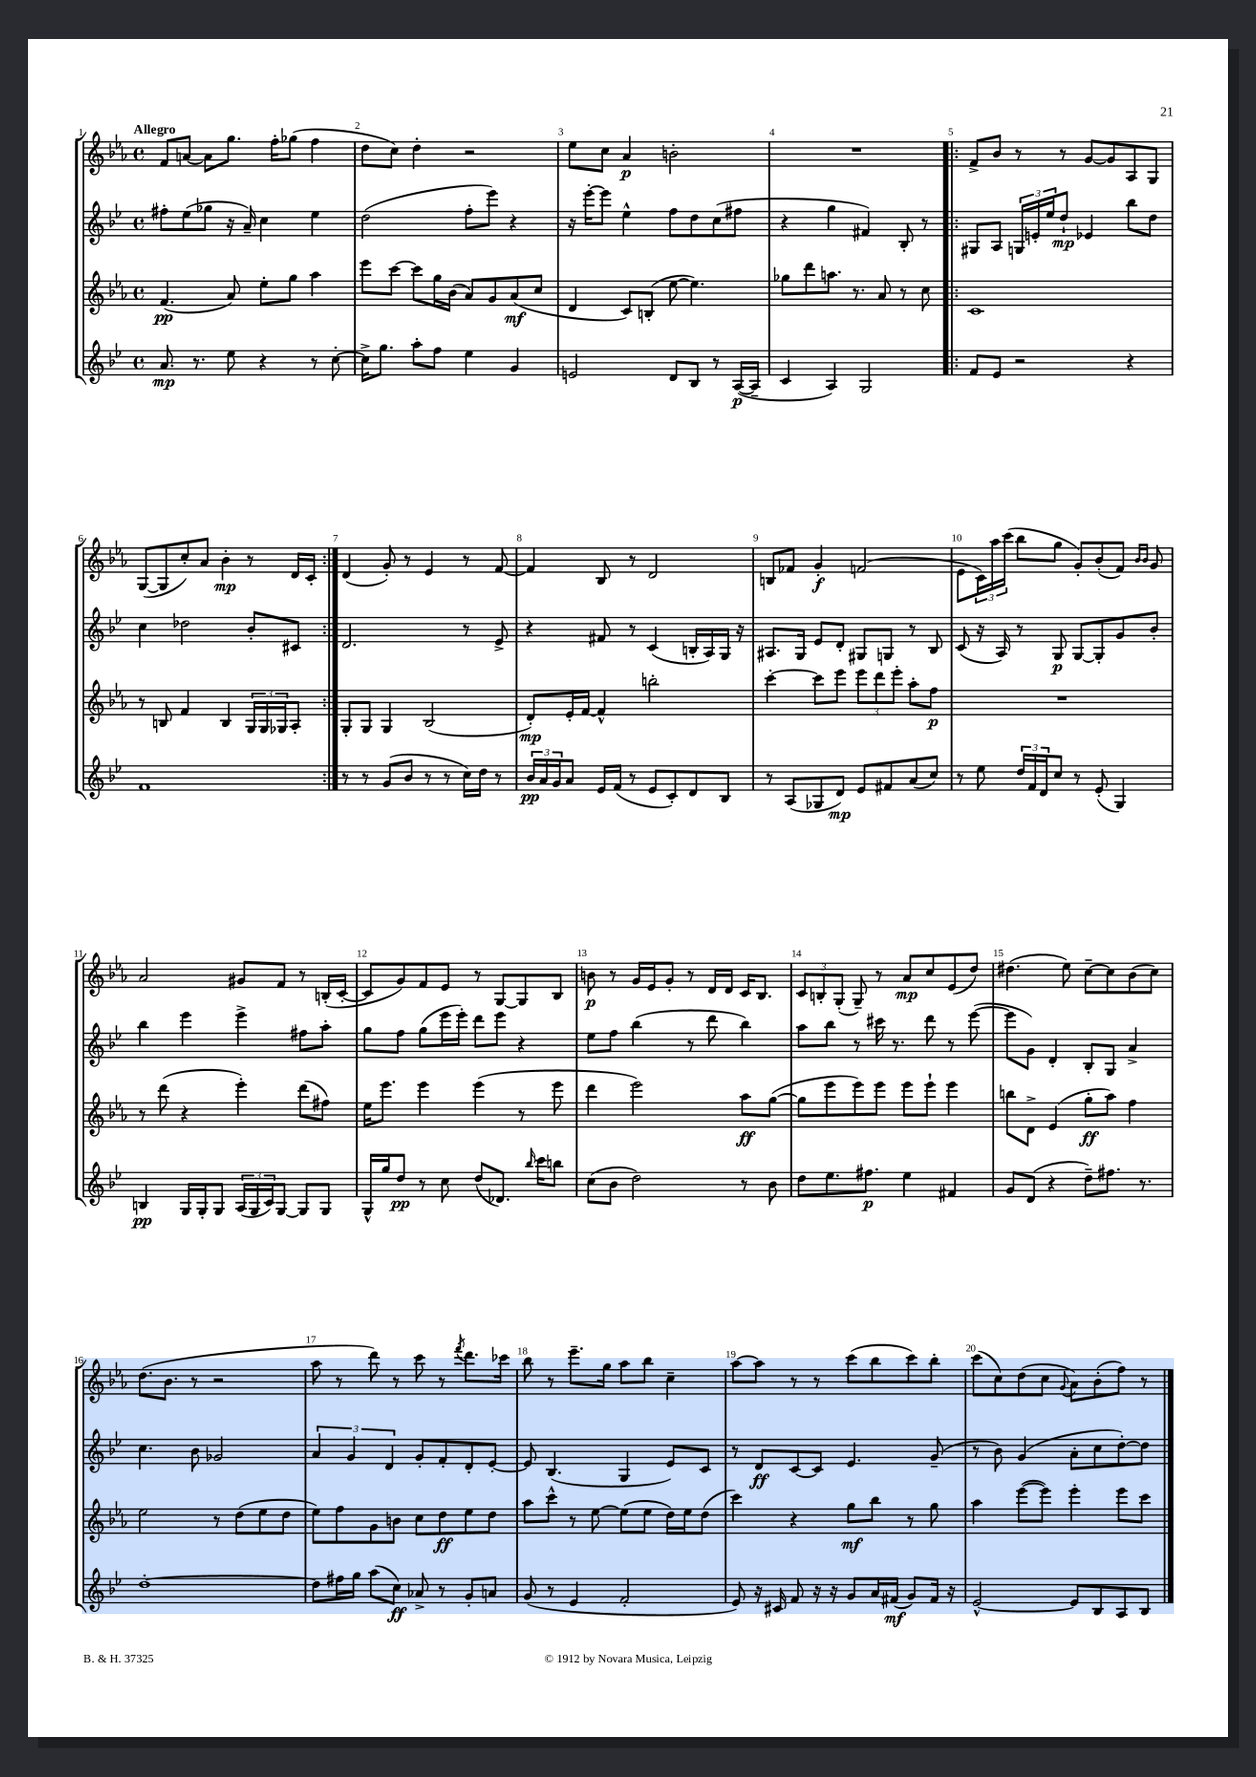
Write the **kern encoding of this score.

**kern	**dynam	**kern	**dynam	**kern	**dynam	**kern	**dynam
*part4	*part4	*part3	*part3	*part2	*part2	*part1	*part1
*staff4	*staff4	*staff3	*staff3	*staff2	*staff2	*staff1	*staff1
*clefG2	*	*clefG2	*	*clefG2	*	*clefG2	*
*k[b-e-]	*	*k[b-e-a-]	*	*k[b-e-]	*	*k[b-e-a-]	*
*M4/4	*	*M4/4	*	*M4/4	*	*M4/4	*
*met(c)	*	*met(c)	*	*met(c)	*	*met(c)	*
=1	=1	=1	=1	=1	=1	=1	=1
!	!	!	!	!	!	!LO:TX:a:B:t=Allegro	!
8.a/	mp	(4.f/	pp	8ff#X'\L	.	8f/L	.
.	.	.	.	(8ee-\	.	[8an/J	.
8.r	.	.	.	.	.	.	.
.	.	.	.	8gg-X\J	.	8a\L]	.
8ee-\	.	8a-/)	.	16r	.	8.gg\J	.
.	.	.	.	16a~/)	.	.	.
4r	.	8ee-'\L	.	4cc\	.	.	.
.	.	.	.	.	.	16ff'\KL	.
.	.	8gg\J	.	.	.	(8gg-X\J	.
8r	.	4aa-\	.	4ee-\	.	4ff\	.
[8cc'\	.	.	.	.	.	.	.
=2	=2	=2	=2	=2	=2	=2	=2
16cc^\KL]	.	8eee-\L	.	(2dd\	.	8dd\L	.
8.gg\J	.	.	.	.	.	.	.
.	.	[8ccc\J	.	.	.	8cc\J)	.
8aa'\L	.	8ccc\L]	.	.	.	4dd'\	.
8ff\J	.	16gg\L	.	.	.	.	.
.	.	(16b-\JJ	.	.	.	.	.
4ee-\	.	8a-/L)	.	8ff'\L	.	2r	.
.	.	8g/	.	8eee-\J)	.	.	.
4g/	.	(8a-/	mf	4r	.	.	.
.	.	8cc/J	.	.	.	.	.
=3	=3	=3	=3	=3	=3	=3	=3
2en/	.	4d/	.	16r	.	8ee-\L	.
.	.	.	.	[16eee-'\KL	.	.	.
.	.	.	.	8eee-\J]	.	8cc\J	.
.	.	8c/L)	.	4ee-^^\	.	4a-/	p
.	.	(8Bn'/J	.	.	.	.	.
8d/L	.	[8ee-\	.	8ff\L	.	2bn'\	.
8B-/J	.	4.ee-\])	.	8dd\	.	.	.
8r	.	.	.	(8cc\	.	.	.
([16A/LL	p	.	.	8ff#X\J	.	.	.
16A~/JJ]	.	.	.	.	.	.	.
=4	=4	=4	=4	=4	=4	=4	=4
4c/	.	8gg-X\L	.	4r	.	1r	.
.	.	8ddd\	.	.	.	.	.
4A/)	.	8.aan\J	.	4gg\	.	.	.
.	.	8.r	.	.	.	.	.
2G/	.	.	.	4f#X/)	.	.	.
.	.	8a-/	.	.	.	.	.
.	.	8r	.	8B-'/	.	.	.
.	.	8cc\	.	8r	.	.	.
=5!|:	=5!|:	=5!|:	=5!|:	=5!|:	=5!|:	=5!|:	=5!|:
8f/L	.	1c	.	8G#X/L	.	8f^/L	.
8e-/J	.	.	.	8A/J	.	8b-/J	.
2r	.	.	.	24Gn/LL	.	8r	.
.	.	.	.	24en'/	.	.	.
.	.	.	.	24ee-/J	.	.	.
.	.	.	.	8dd`/J	mp	8r	.
.	.	.	.	4e-X/	.	[8g/L	.
.	.	.	.	.	.	8g/]	.
4r	.	.	.	8bb-\L	.	8A-/	.
.	.	.	.	8dd\J	.	8G/J	.
!!LO:LB:g=z
=6	=6	=6	=6	=6	=6	=6	=6
1f	.	8r	.	4cc\	.	([8G/L	.
.	.	8Bn/	.	.	.	8G/]	.
.	.	4f/	.	2dd-X\	.	8cc'/)	.
.	.	.	.	.	.	8a-/J	.
.	.	4B/	.	.	.	4b-'\	mp
.	.	24G/LL	.	8b-'/L	.	8r	.
.	.	24G/	.	.	.	.	.
.	.	24G-X/J	.	.	.	.	.
.	.	8A-'/J	.	8c#X/J	.	16d/LL	.
.	.	.	.	.	.	16c'/JJ	.
=7:|!	=7:|!	=7:|!	=7:|!	=7:|!	=7:|!	=7:|!	=7:|!
8r	.	8G'/L	.	2.d/	.	(4d/	.
8r	.	8G/J	.	.	.	.	.
(8g/L	.	4G/	.	.	.	8g'/)	.
8b-/J	.	.	.	.	.	8r	.
8r	.	(2B-/	.	.	.	4e-/	.
8r	.	.	.	.	.	.	.
16cc\LL)	.	.	.	8r	.	8r	.
16dd\JJ	.	.	.	.	.	.	.
8r	.	.	.	8e-^/	.	[8f/	.
=8	=8	=8	=8	=8	=8	=8	=8
24b-/LL	pp	8d'/L)	mp	4r	.	4f/]	.
24a/	.	.	.	.	.	.	.
24g/J	.	.	.	.	.	.	.
8a/J	.	16e-'/L	.	.	.	.	.
.	.	[16f/JJ	.	.	.	.	.
16e-/LL	.	4f^^/]	.	8f#X/	.	8B-/	.
(16f/JJ	.	.	.	.	.	.	.
8r	.	.	.	8r	.	8r	.
8e-/L	.	2bbn'\	.	(4c/	.	2d/	.
8c'/)	.	.	.	.	.	.	.
8d/	.	.	.	16Bn'/LL	.	.	.
.	.	.	.	16A/)	.	.	.
8B-/J	.	.	.	16G/JJ	.	.	.
.	.	.	.	16r	.	.	.
=9	=9	=9	=9	=9	=9	=9	=9
8r	.	[4ccc'\	.	8.A#X/L	.	8Bn/L	.
(8A/L	.	.	.	.	.	8f-X/J	.
.	.	.	.	16G/Jk	.	.	.
8G-X/	.	8ccc\L]	.	8e-/L	.	4g'/	f
8d/J)	mp	8eee-\J	.	8d'/J	.	.	.
8e-/L	.	12eee-\L	.	8G#X/L	.	(2fn/	.
.	.	12ddd\	.	.	.	.	.
8f#X/	.	.	.	8Gn/J	.	.	.
.	.	12eee-'\J	.	.	.	.	.
(8a/	.	8aa-'\L	.	8r	.	.	.
8cc/J)	.	8ff\J	p	8B-/	.	.	.
=10	=10	=10	=10	=10	=10	=10	=10
8r	.	1r	.	(8c/	.	8e-\L	.
8ee-\	.	.	.	16r	.	24c\L)	.
.	.	.	.	.	.	24aa-\	.
.	.	.	.	16A/)	.	.	.
.	.	.	.	.	.	(24ccc\JJ	.
24dd/LL	.	.	.	8r	.	8bb-\L	.
24f/	.	.	.	.	.	.	.
24d/J	.	.	.	.	.	.	.
8cc/J	.	.	.	8G/	p	8gg\J	.
8r	.	.	.	[8G/L	.	8g'/L)	.
(8e-'/	.	.	.	8G'/]	.	(8b-'/	.
4G/)	.	.	.	8g/	.	8f/J)	.
.	.	.	.	.	.	16qqb-/LL	.
.	.	.	.	.	.	16qqb-/JJ	.
.	.	.	.	8b-'/J	.	8g/	.
!!LO:LB:g=z
=11	=11	=11	=11	=11	=11	=11	=11
4Bn/	pp	8r	.	4bb-\	.	2a-/	.
.	.	(8ddd\	.	.	.	.	.
16G/LL	.	4r	.	4eee-\	.	.	.
16G'/J	.	.	.	.	.	.	.
8G/J	.	.	.	.	.	.	.
(24A/LL	.	4eee-'\)	.	4eee-^\	.	8g#X/L	.
24G/	.	.	.	.	.	.	.
24c/J)	.	.	.	.	.	.	.
[8G/J	.	.	.	.	.	8f/J	.
8G/L]	.	(8ddd\L	.	8ff#X\L	.	8r	.
8G/J	.	8ff#X\J)	.	8aa'\J	.	(16Bn'/LL	.
.	.	.	.	.	.	[16c'/JJ	.
=12	=12	=12	=12	=12	=12	=12	=12
16G^^/LL	.	16ee-\KL	.	8gg\L	.	8c/L]	.
16gg/J	.	8.eee-\J	.	.	.	.	.
8dd/J	pp	.	.	8ff\J	.	8g/)	.
8r	.	4eee-\	.	(8gg\L	.	8f/	.
8cc\	.	.	.	16eee-\L	.	8e-/J	.
.	.	.	.	16eee-'\JJ)	.	.	.
(8dd/L	.	(4eee-\	.	8ddd\L	.	8r	.
8.d-X/J)	.	.	.	8eee-\J	.	[8G/L	.
.	.	8r	.	4r	.	8G/]	.
16qqbb-/	.	.	.	.	.	.	.
16ccc\KL	.	.	.	.	.	.	.
8bbn\J	.	8eee-\	.	.	.	8B-/J	.
=13	=13	=13	=13	=13	=13	=13	=13
(8cc\L	.	4ddd\	.	8ee-\L	.	8bn\	p
8b-\J	.	.	.	8ff\J	.	8r	.
2dd\)	.	2eee-\)	.	(4bb-\	.	16g/LL	.
.	.	.	.	.	.	16e-/J	.
.	.	.	.	.	.	8g'/J	.
.	.	.	.	8r	.	8r	.
.	.	.	.	8ddd\	.	16d/LL	.
.	.	.	.	.	.	16d/JJ	.
8r	.	8aa-\L	ff	4bb-\)	.	16c/KL	.
.	.	.	.	.	.	8.B-/J	.
8b-\	.	([8gg\J	.	.	.	.	.
=14	=14	=14	=14	=14	=14	=14	=14
8dd\L	.	8gg\L]	.	8aa\L	.	12c/L	.
.	.	.	.	.	.	12Bn'/	.
8.ee-\	.	8eee-\	.	8bb-\J	.	.	.
.	.	.	.	.	.	(12G'/J	.
.	.	8eee-\)	.	8r	.	8G~/)	.
8.ff#X\J	p	.	.	.	.	.	.
.	.	8eee-\J	.	16ccc#X\	.	8r	.
.	.	.	.	8.r	.	.	.
4ee-\	.	8eee-\L	.	.	.	8a-/L	mp
.	.	8eee-`\J	.	8ddd\	.	8cc/	.
4f#X/	.	4eee-\	.	8r	.	(8e-/	.
.	.	.	.	([8eee-\	.	8dd/J)	.
=15	=15	=15	=15	=15	=15	=15	=15
8g/L	.	8bbn\L	.	8eee-\L]	.	(4.dd#X\	.
(8d/J	.	8d^\J	.	8g\J)	.	.	.
4r	.	(4e-/	.	4d'/	.	.	.
.	.	.	.	.	.	8ee-\)	.
8dd~\L)	.	8gg'\L	ff	8B-'/L	.	[8cc~\L	.
8.ff#X\J	.	8aa-\J)	.	8G/J	.	8cc\]	.
.	.	4ff\	.	4a^/	.	(8b-\	.
8.r	.	.	.	.	.	.	.
.	.	.	.	.	.	8cc\J)	.
!!LO:LB:g=z
=16	=16	=16	=16	=16	=16	=16	=16
[1dd'	.	2ee-\	.	4.cc\	.	(8.dd\L	.
.	.	.	.	.	.	8.b-\J	.
.	.	.	.	8b-\	.	8r	.
.	.	8r	.	2g-X/	.	2r	.
.	.	(8dd\L	.	.	.	.	.
.	.	8ee-\	.	.	.	.	.
.	.	8dd\J	.	.	.	.	.
=17	=17	=17	=17	=17	=17	=17	=17
8dd\L]	.	8ee-\L)	.	6a/	.	8aa-\	.
16ff#X\L	.	8ff\	.	.	.	8r	.
.	.	.	.	6g/	.	.	.
16gg\JJ	.	.	.	.	.	.	.
(8aa\L	.	8g\	.	.	.	8ddd\)	.
.	.	.	.	6d/	.	.	.
8cc\J)	ff	8bn\J	.	.	.	8r	.
8a-X^/	.	8cc\L	.	8g'/L	.	8ccc\	.
8r	.	8dd\	ff	8f'/	.	8r	.
.	.	.	.	.	.	8qfff/	.
8g'/L	.	8ee-\	.	8d'/	.	8.ddd\L	.
8an/J	.	8dd\J	.	[8e-'/J	.	.	.
.	.	.	.	.	.	16ccc-X\Jk	.
=18	=18	=18	=18	=18	=18	=18	=18
(8g/	.	8aa-\L	.	8e-/]	.	8bb-\	.
8r	.	8ccc^^\J	.	(4.B-/	.	8r	.
4e-/	.	8r	.	.	.	8.eee-~\L	.
.	.	[8ee-\	.	.	.	.	.
.	.	.	.	.	.	16gg\Jk	.
2f'/	.	(8ee-\L]	.	4G/	.	8aa-\L	.
.	.	8ee-\J	.	.	.	8bb-\J	.
.	.	16dd\LL)	.	8e-/L)	.	4cc~\	.
.	.	16ee-\J	.	.	.	.	.
.	.	(8dd\J	.	8c/J	.	.	.
=19	=19	=19	=19	=19	=19	=19	=19
8e-/)	.	4ccc\)	.	8r	.	[8aa-\L	.
16r	.	.	.	8d/L	ff	8aa-\J]	.
16c#X/	.	.	.	.	.	.	.
8f/	.	4r	.	[8c/	.	8r	.
16r	.	.	.	8c/J]	.	8r	.
16r	.	.	.	.	.	.	.
8g/L	.	8gg\L	mf	4.e-/	.	(8ccc\L	.
16a/L	.	8bb-\J	.	.	.	8bb-\	.
(16f#X/JJ	mf	.	.	.	.	.	.
8g/L)	.	8r	.	.	.	8ccc\)	.
16f#/Jk	.	8gg\	.	(8g~/	.	8bb-'\J	.
16r	.	.	.	.	.	.	.
=20	=20	=20	=20	=20	=20	=20	=20
[2e-^^/	.	4aa-\	.	8r	.	(8ccc\L	.
.	.	.	.	8b-\)	.	8cc\)	.
.	.	([8eee-\L	.	(4g/	.	(8dd\	.
.	.	8eee-\J])	.	.	.	8cc\J	.
.	.	.	.	.	.	8qqg/	.
8e-/L]	.	4eee-'\	.	8a'\L	.	8a-\L)	.
8B-/	.	.	.	8cc\	.	(8b-'\	.
8A/	.	8eee-\L	.	[8dd'\)	.	8ff\J)	.
8B-/J	.	8ccc\J	.	8dd\J]	.	8r	.
==	==	==	==	==	==	==	==
*-	*-	*-	*-	*-	*-	*-	*-
